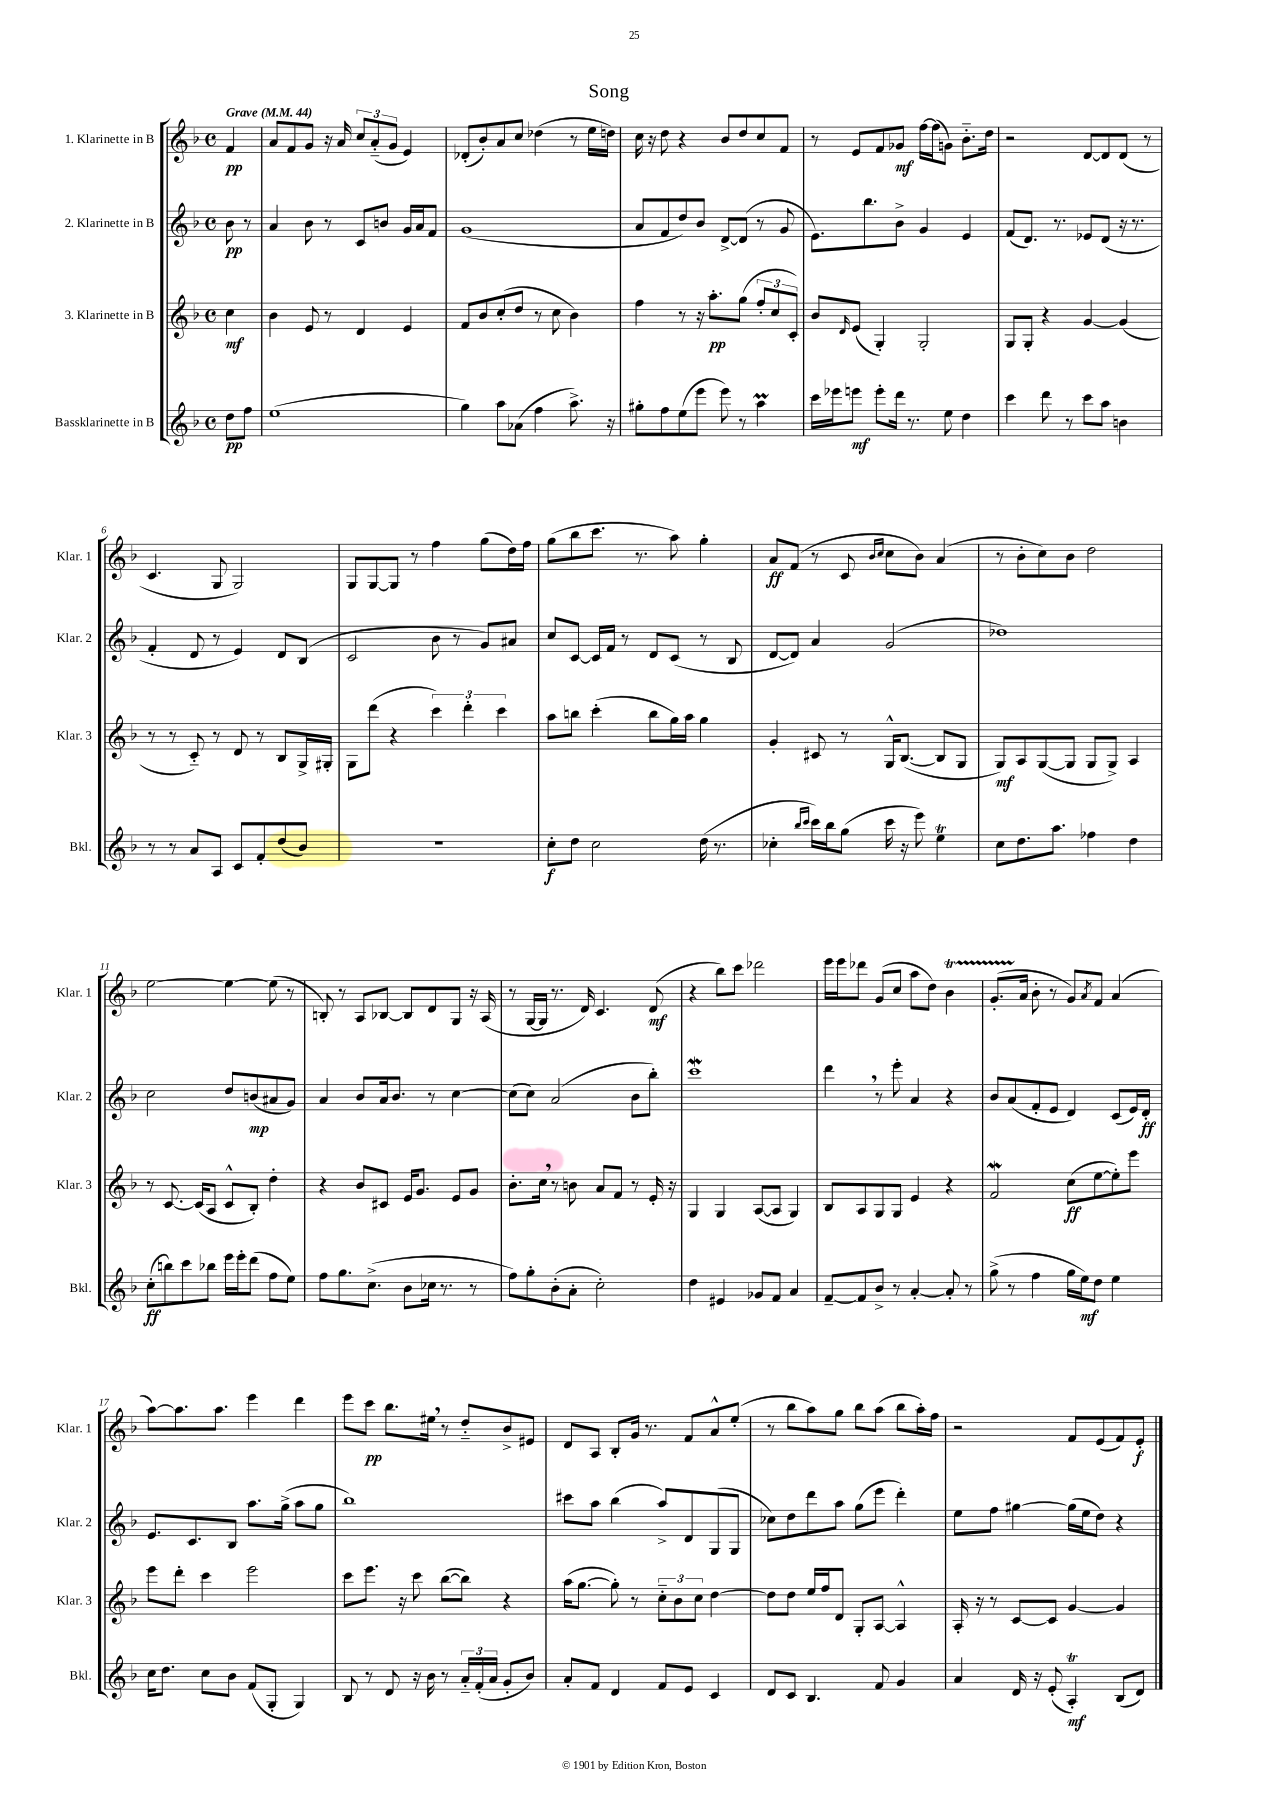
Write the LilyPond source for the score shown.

\header { title = "Song" }
<<
\new StaffGroup <<
\new Staff = "s0" \with { instrumentName = "1. Klarinette in B" shortInstrumentName = "Klar. 1" } {
    \clef treble \key f \major \defaultTimeSignature \time 4/4 \partial 4 \tempo "Grave" 4 = 44
    f'4\pp |
    a'8 f'8 g'8 r16 a'16 \tuplet 3/2 { c''8 a'8-_( g'8 } e'4) |
    des'8-.( bes'8-.) a'8 c''8 des''4( r8 e''16 d''16) |
    c''16 r16 d''8 r4 bes'8 d''8 c''8 f'8 |
    r8 e'8 f'8 ges'8\mf f''16~ f''16( g'8) bes'8.-_ d''16 |
    r2 d'8~ d'8 d'8( r8 |
    c'4. g8 g2) |
    g8 g8~ g8 r8 f''4 g''8( d''16) f''16 |
    g''8( bes''8 c'''8. r8. a''8) g''4-. |
    a'8\ff f'8( r8 c'8 \grace { bes'16 c''16 } c''8 bes'8) a'4( |
    r8 bes'8-. c''8) bes'8 d''2 |
    e''2~ e''4~ e''8( r8 |
    b8-.) r8 a8 bes8~ bes8 d'8 g8 r16 a16( |
    r8 g16~ g16 r8. d'16) c'4. d'8\mf( |
    r4 bes''8) c'''8 des'''2 |
    e'''16 e'''16 des'''8 g'8( c''8 a''8 d''8) bes'4\startTrillSpan |
    g'8.-.( a'16\stopTrillSpan bes'8-. r8 g'8) \acciaccatura { a'8 } f'8 a'4( |
    a''8~) a''8. a''8. e'''4 d'''4 |
    e'''8 c'''8\pp bes''8. eis''16 \breathe r8 d''8-_ bes'8-> eis'8 |
    d'8 a8 bes8-. g'16 r8. f'8 a'8-^ e''8-.( |
    r8 bes''8 a''8) g''8 bes''8 a''8( bes''8 a''16-.) f''16 |
    r2 f'8 e'8( f'8) e'8-.\f \bar "|." |
}
\new Staff = "s1" \with { instrumentName = "2. Klarinette in B" shortInstrumentName = "Klar. 2" } {
    \clef treble \key f \major \defaultTimeSignature \time 4/4 \partial 4
    bes'8\pp r8 |
    a'4 bes'8 r8 c'8 b'8 g'16 a'16 f'8 |
    g'1( |
    a'8 f'8 d''8) bes'8 d'8~-> d'8( r8 g'8 |
    e'8.) bes''8. bes'8-> g'4 e'4 |
    f'8( d'8.) r8. ees'8 d'8( r16 r8. |
    f'4-. d'8 r8 e'4) d'8 bes8( |
    c'2 bes'8 r8 g'8) ais'8 |
    c''8 c'8~ c'16 f'16 r8 d'8 c'8( r8 bes8 |
    d'8~ d'8) a'4 g'2( |
    des''1) |
    c''2 d''8 b'8\mp( ais'8 g'8) |
    a'4 bes'8 a'16 bes'8. r8 c''4~ |
    c''8( c''8) a'2( bes'8 bes''8-.) |
    c'''1\mordent |
    d'''4 \breathe r8 e'''8-. a'4 r4 |
    bes'8 a'8( f'8-. e'8 d'4) c'8( e'16) d'16-.\ff |
    e'8. c'8. bes8 a''8. g''16->( a''8 g''8 |
    bes''1) |
    cis'''8 a''8 bes''4( a''8->) d'8 g8( g8 |
    ces''8) d''8 d'''8 a''8 g''8( e'''8 d'''4-.) |
    e''8 f''8 gis''4~ gis''16( e''16 d''8) r4 \bar "|." |
}
\new Staff = "s2" \with { instrumentName = "3. Klarinette in B" shortInstrumentName = "Klar. 3" } {
    \clef treble \key f \major \defaultTimeSignature \time 4/4 \partial 4
    c''4\mf |
    bes'4 e'8 r8 d'4 e'4 |
    f'8 bes'8 c''8-.( d''8 r8 c''8 bes'4) |
    f''4 r8 r16 a''8.-.\pp g''8( \tuplet 3/2 { f''8-. c''8 c'8-.) } |
    bes'8 \grace { d'16 } e'8( g4-.) g2-. |
    g8 g8-. r4 g'4~ g'4( |
    r8 r8 c'8-_) r8 d'8 r8 bes8 g16-> gis16-. |
    g8 d'''8( r4 \tuplet 3/2 { c'''4) d'''4-. c'''4 } |
    a''8 b''8 c'''4-.( b''8 g''16) a''16 g''4 |
    g'4-. cis'8 r8 g16-^ bes8.~( bes8 g8 |
    g8\mf) a8 g8~( g8 g8 g8->) a4 |
    r8 c'8.~ c'16( a8 c'8-^ bes8-.) d''4-. |
    r4 bes'8 cis'8 e'16 g'8. e'8 g'8 |
    bes'8.-. c''16 \breathe r8 b'8 a'8 f'8 r8 e'16-. r16 |
    g4 g4 a8~( a8 g4) |
    bes8 a8 g8 g8 e'4 r4 |
    f'2\mordent c''8\ff( e''8~ e''8-.) e'''8 |
    e'''8 d'''8-. c'''4 e'''2 |
    c'''8 e'''8. r16 c'''8 bes''8~( bes''8) r4 |
    a''16( g''8.~ g''8-.) r8 \tuplet 3/2 { c''8-_ bes'8 c''8 } d''4~ |
    d''8 d''8 e''16 f''16 d'8 g8-. a8~ a4-^ |
    a16-. r16 r8 c'8~ c'8 g'4~ g'4 \bar "|." |
}
\new Staff = "s3" \with { instrumentName = "Bassklarinette in B" shortInstrumentName = "Bkl." } {
    \clef treble \key f \major \defaultTimeSignature \time 4/4 \partial 4
    d''8\pp f''8 |
    e''1( |
    g''4) a''8 aes'8( f''4 a''8.->) r16 |
    gis''8-. f''8 e''8( e'''8 e'''8) r8 a''4\prall |
    c'''16 ees'''16 e'''8\mf e'''8-. d'''16 r8. e''8 d''4 |
    c'''4 d'''8 r8 c'''8 a''8 b'4 |
    r8 r8 a'8 a8 c'8 f'8-. d''8( bes'8) |
    R1 |
    c''8-.\f d''8 c''2 d''16( r8. |
    ces''4-. \grace { bes''16 c'''16 } c'''16) bes''16 g''8( c'''16 r16 e'''8) e''4\trill |
    c''8 d''8. a''8. fes''4 d''4 |
    c''8-.\ff( b''8) c'''8 bes''8 e'''16 e'''16-. d'''8( f''8 e''8) |
    f''8 g''8. c''8.->( bes'8 ces''16 r8. r8 |
    f''8) g''8-. bes'8-.( a'8-. c''2-.) |
    d''4 eis'4 ges'8 f'8 a'4 |
    f'8~-- f'8 bes'8-> r8 a'4~-. a'8-. r8 |
    g''8->( r8 f''4 g''16 e''16\mf) d''8 e''4 |
    c''16 d''8. c''8 bes'8 f'8( g8-. g4) |
    bes8 r8 d'8 r16 bes'16 r8 \tuplet 3/2 { a'16-_ f'16-.( a'16 } g'8-. bes'8) |
    a'8-. f'8 d'4 f'8 e'8 c'4 |
    d'8 c'8 bes4. f'8 g'4 |
    a'4 d'16 r16 e'8-.( a4-.\trill\mf) bes8( d'8) \bar "|." |
}
>>
>>
